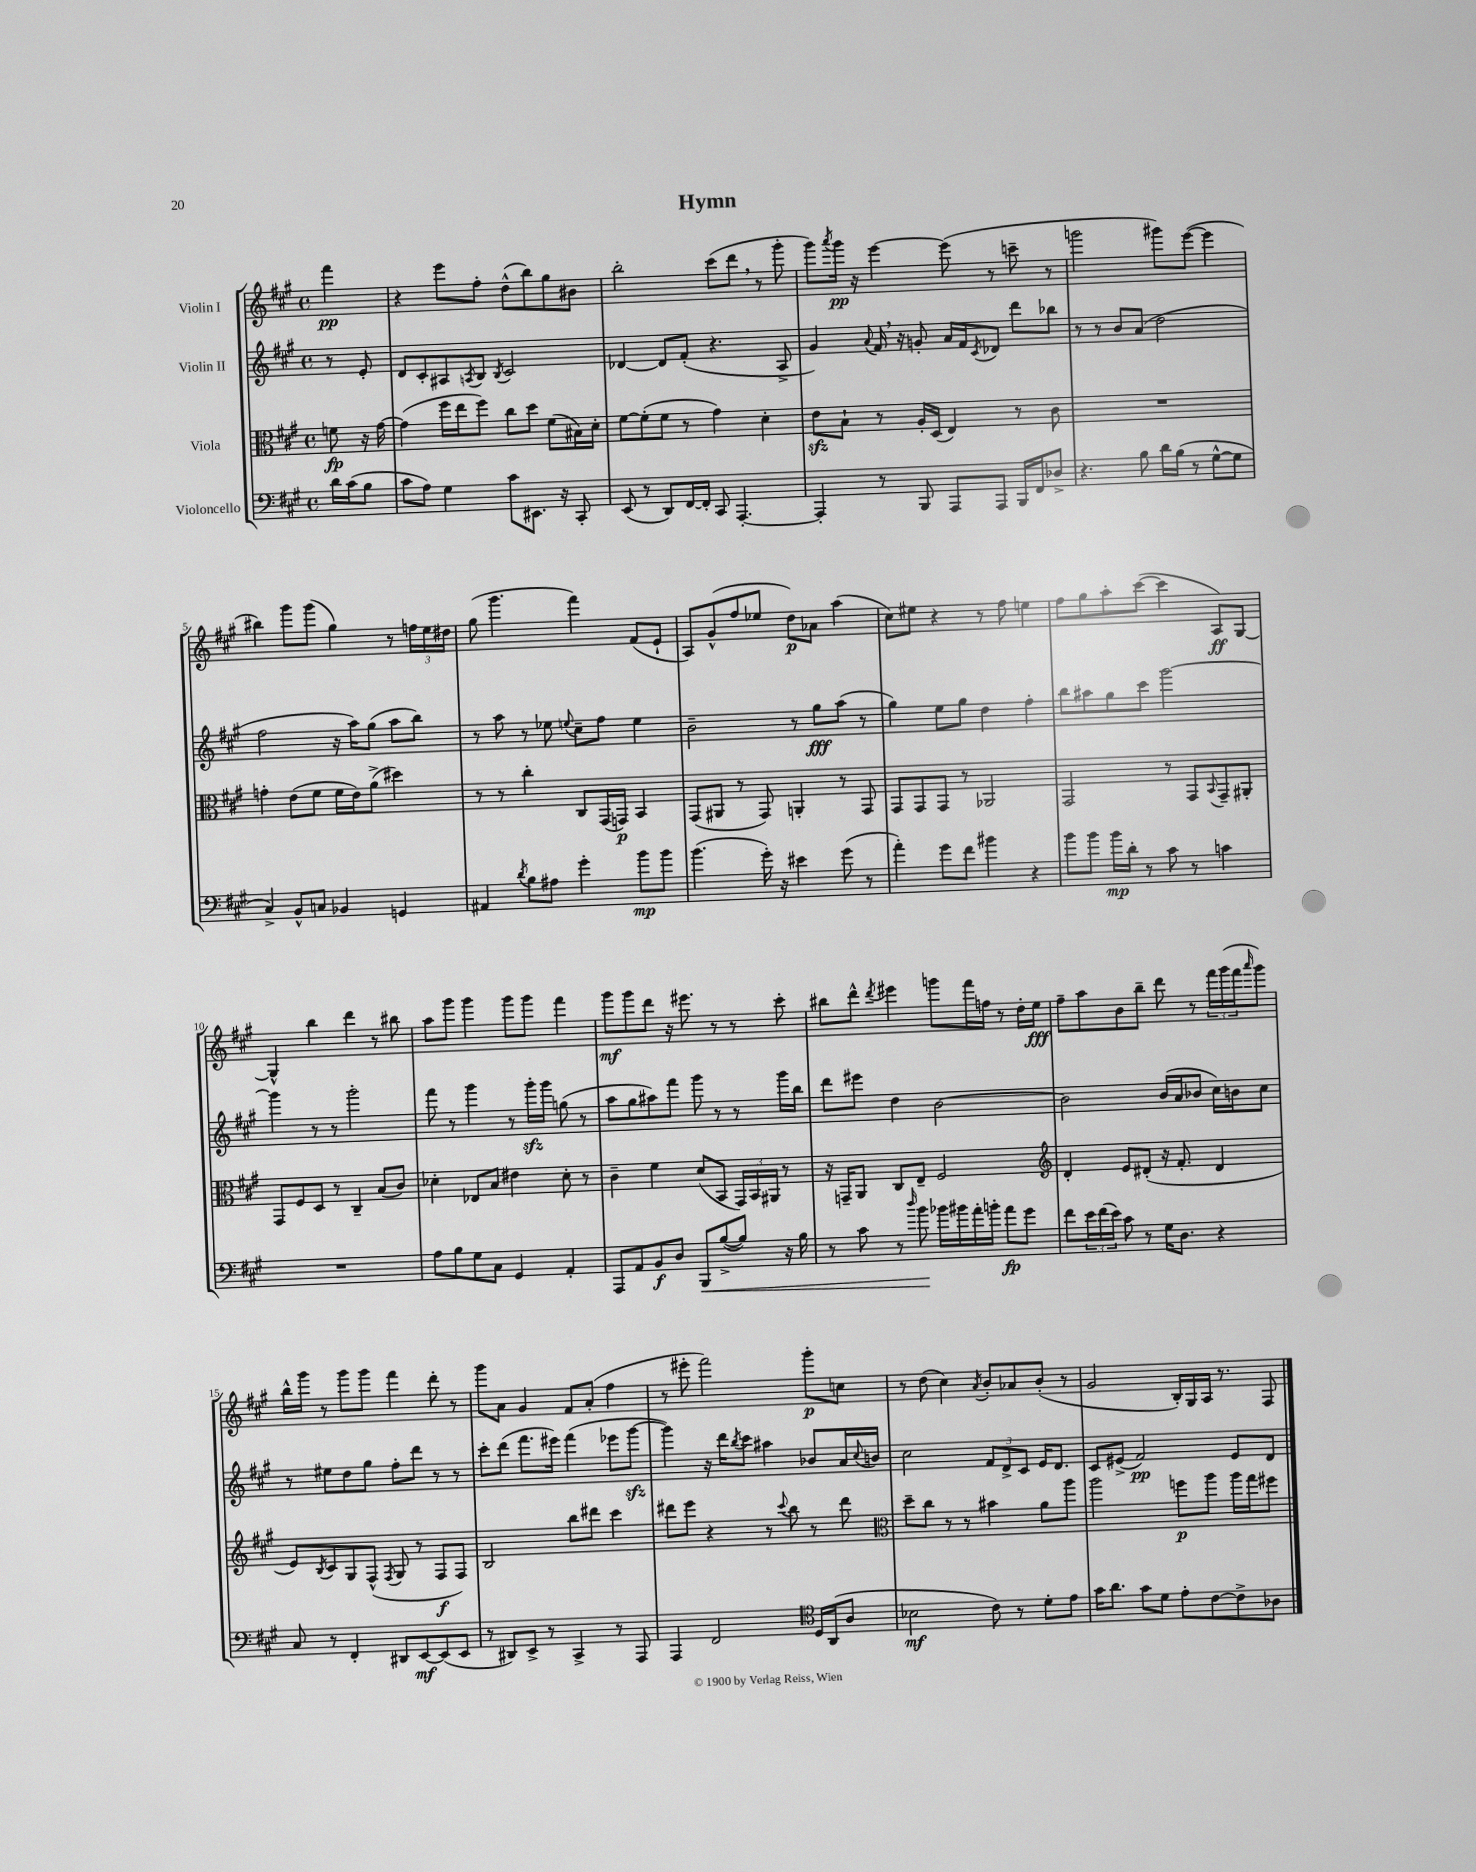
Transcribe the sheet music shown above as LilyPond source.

\header { title = "Hymn" }
<<
\new StaffGroup <<
\new Staff = "s0" \with { instrumentName = "Violin I" } {
    \clef treble \key a \major \defaultTimeSignature \time 4/4 \partial 4
    fis'''4\pp |
    r4 e'''8 fis''8-. d''8-^( b''8) gis''8 bis'8 |
    b''2-. cis'''8( d'''8 \breathe r8 gis'''8-. |
    gis'''8) \acciaccatura { a'''8 } gis'''16\pp r16 e'''4~ e'''8( r8 c'''8-- r8 |
    g'''2 gis'''8) e'''8~( e'''4 |
    bis''4) gis'''8 gis'''8( gis''4) r8 \tuplet 3/2 { f''16 e''16 dis''16 } |
    gis''8( gis'''4. fis'''4) fis'8( e'8-! |
    a8) gis'8-^( fis''8 ees''8 d''8\p) aes'8 a''4( |
    cis''8) eis''8 r4 r8 fis''8 e''4 |
    fis''8 gis''8 a''8-. cis'''8~( cis'''4 a8\ff) gis8~ |
    gis4-^ b''4 d'''4 r8 bis''8 |
    a''8 gis'''8 gis'''4 gis'''8 gis'''8 fis'''4 |
    gis'''8\mf gis'''8 d'''8 r16 eis'''8. r8 r8 cis'''8-. |
    bis''8 d'''8-^ \acciaccatura { d'''8 } eis'''4 g'''8 fis'''16 f''16 r8 d''16-. e''16\fff |
    fis''8-- a''8 b'8 b''8-- d'''8 r8 \tuplet 3/2 { fis'''16 gis'''16( fis'''16 } \grace { a'''16 } gis'''8) |
    b''16-^ gis'''16 r8 gis'''8 gis'''8 fis'''4 d'''8-. r8 |
    gis'''8 a'8 gis'4 fis'8 a'8-.( fis''4 |
    r8 eis'''8-. fis'''2) gis'''8-.\p c''8 |
    r8 d''8( cis''4) \acciaccatura { a'8 } b'8-. aes'8 b'8-.( r8 |
    gis'2 b16-.) gis16 a16 r8. fis8 \bar "|." |
}
\new Staff = "s1" \with { instrumentName = "Violin II" } {
    \clef treble \key a \major \defaultTimeSignature \time 4/4 \partial 4
    r8 e'8-. |
    d'8 cis'8-. ais8 \acciaccatura { a8 } b8 \acciaccatura { b8 } cis'2 |
    des'4~ des'8 fis'8-.( r4. a8-> |
    gis'4) \appoggiatura { a'8 } fis'16 \breathe r16 g'8-. a'16 fis'16 \acciaccatura { cis'8 } des'8 d'''8 bes''8 |
    r8 r8 b'8 a'8( d''2 |
    fis''2 r16 a''16) gis''8( a''8 b''8) |
    r8 a''8 r8 ees''8 \appoggiatura { e''8 } cis''8-- fis''8 e''4 |
    b'2-- r8 gis''8\fff a''8( r8 |
    gis''4) e''8 gis''8 d''4 fis''4-. |
    b''8 ais''8 gis''8 cis'''8 gis'''2~ |
    gis'''4 r8 r8 gis'''2-. |
    fis'''8 r8 gis'''4 r8 gis'''16-.\sfz gis'''16 g''8( r8 |
    a''8 gis''8 ais''8) fis'''8 gis'''8 r8 r8 gis'''16 b''16 |
    d'''8 eis'''8 d''4 b'2~ |
    b'2 b'16( a'16 bes'8 cis''16) b'16 cis''8 |
    r8 eis''8 d''8 gis''8 fis''8-. d'''8 r8 r8 |
    cis'''8-. d'''8( fis'''8. eis'''16) fis'''4( ees'''8 gis'''8~\sfz |
    gis'''4) r16 d'''16 \acciaccatura { b''8 } cis'''8 ais''4 bes'8 a'16 \appoggiatura { cis''8 } b'16 |
    cis''2 \tuplet 3/2 { fis'8 d'8-> cis'8 } e'16 d'8. |
    cis'8 eis'8->( fis'2\pp) eis'8 d'8 \bar "|." |
}
\new Staff = "s2" \with { instrumentName = "Viola" } {
    \clef alto \key a \major \defaultTimeSignature \time 4/4 \partial 4
    f'8\fp r16 gis'16~ |
    gis'4( fis''16 e''16 fis''8) cis''8 d''8 fis'8( bis16) d'16-. |
    fis'8~ fis'8-.( fis'8 r8 gis'4) d'4-. |
    e'8\sfz b8-! r8 a16-. d16( e4) r8 cis'8 |
    R1 |
    g'4-. e'8( fis'8 fis'16 e'16) a'8->( dis''4) |
    r8 r8 cis''4-. cis8 gis,16( g,16\p) b,4 |
    gis,8( ais,8 r8 gis,8) a,4-. r8 gis,8 |
    gis,8 gis,8 gis,8 r8 aes,2 |
    gis,2 r8 gis,8 \appoggiatura { b,8 } gis,8-- ais,8-. |
    gis,8 fis8 d8 r8 cis4-- b8( cis'8) |
    des'4-. ees8 b8 eis'4 des'8-. r8 |
    cis'4-- fis'4 d'8( b,8 \tuplet 3/2 { gis,16) b,16 ais,16 } r8 |
    r16 g,16-- a,8 cis8 e8-- fis2 |
    \clef treble d'4-. e'8 dis'8-.( r16 fis'8.-. dis'4 |
    e'8) \acciaccatura { b8 } cis'8 gis8 fis8-^( \acciaccatura { fis8 } gis8 r8 fis8\f fis8) |
    b2 b''8 dis'''8 cis'''4 |
    dis'''8 e'''8 r4 r8 \appoggiatura { cis'''8 } b''8 r8 dis'''8 |
    \clef alto d''8-- cis''8 r8 r8 bis'4 a'8 a''8 |
    a''2 f''8\p a''8 a''16 gis''16 fis''8 \bar "|." |
}
\new Staff = "s3" \with { instrumentName = "Violoncello" } {
    \clef bass \key a \major \defaultTimeSignature \time 4/4 \partial 4
    d'16 cis'16( b8 |
    cis'8 a8) gis4 cis'8 eis,8. r16 cis,8-. |
    e,8( r8 d,8) fis,16~ fis,16-. cis,8 a,,4.~-. |
    a,,4-. r8 b,,8 a,,8 a,,8 b,,16 fis,16 des8-> |
    r4. b8 d'16 b16( r8 gis8~-^ gis8 |
    cis4->) b,8-^ c8 bes,4 g,4 |
    ais,4 \acciaccatura { d'8 } b8 ais8 gis'4-. b'8\mp b'8 |
    b'4.( gis'16-.) r16 eis'4 gis'8( r8 |
    a'4-.) gis'8 fis'8 bis'4 r4 |
    b'8 b'8 b'16\mp d'16-. r8 cis'8 r8 c'4 |
    R1 |
    a8 b8 gis8 cis8 gis,4 a,4-. |
    a,,8 a,8 b,8\f d8 b,,8\< b8~->( b8) r16 b16 |
    r8 cis'8 r8 \grace { d''16 } b'8\! bes'16 bis'16 a'16-. b'16-. a'8\fp gis'8 |
    fis'8 \tuplet 3/2 { e'16 fis'16( e'16) } cis'8 r8 gis16 d8. r4 |
    cis8 r8 fis,4-. dis,8 e,8~\mf e,8( e,8 |
    r8 dis,8) e,8-> r8 cis,4-> r8 a,,8 |
    a,,4 fis,2 \clef tenor d16 a,16( a8 |
    bes2\mf cis'8) r8 d'8-. e'8 |
    gis'16 a'8. gis'8 d'8 e'8-. cis'8~ cis'8-> aes8 \bar "|." |
}
>>
>>
